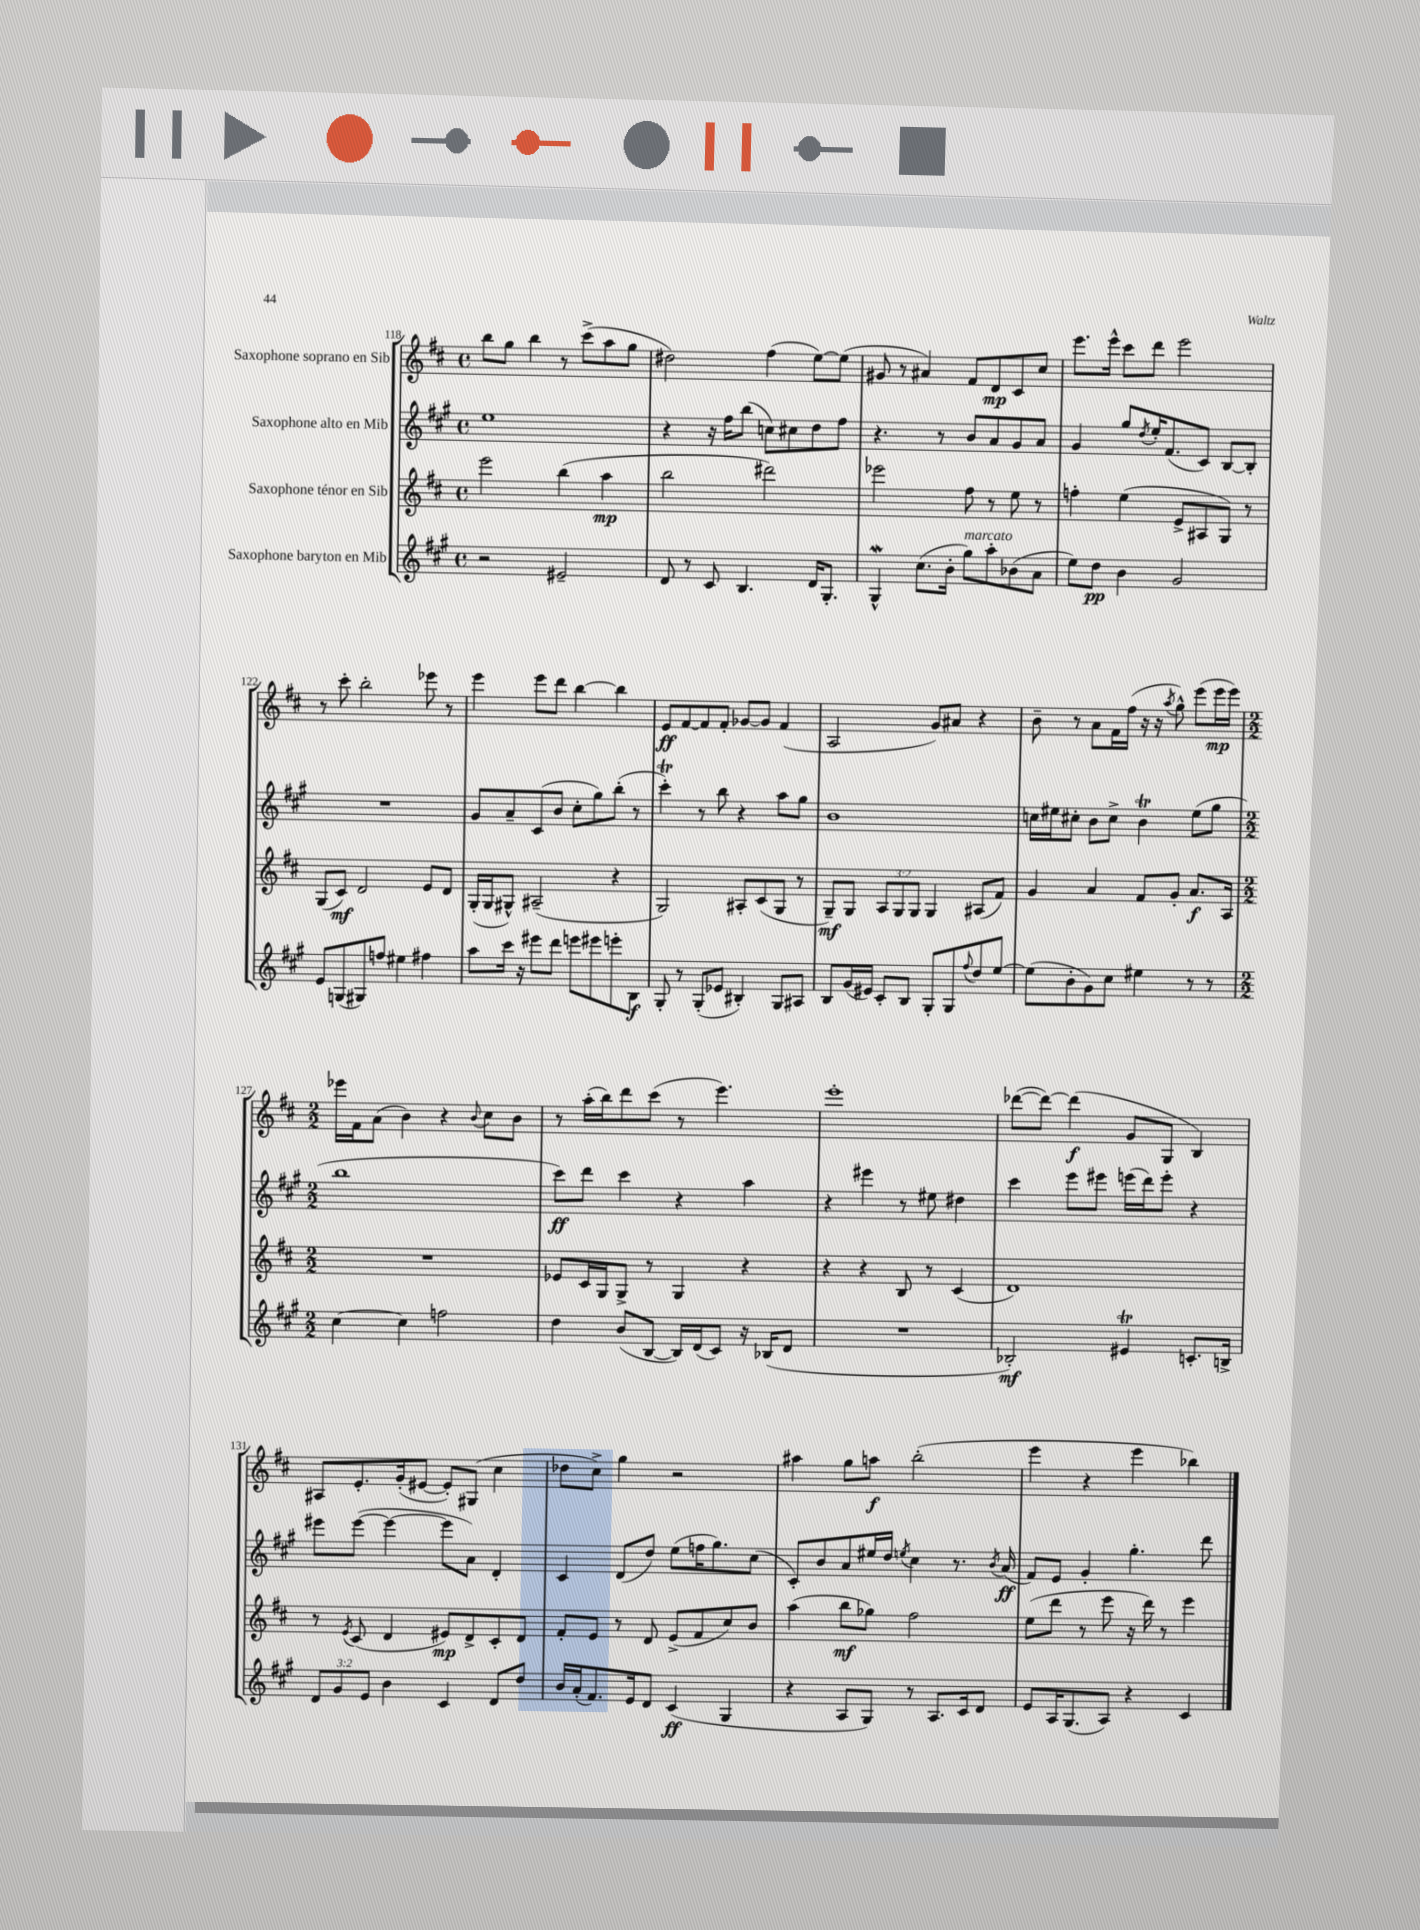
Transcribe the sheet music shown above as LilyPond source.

<<
\new StaffGroup <<
\new Staff = "s0" \with { instrumentName = "Saxophone soprano en Sib" } {
    \clef treble \key d \major \defaultTimeSignature \time 4/4
    b''8 g''8 b''4 r8 cis'''8->( a''8 g''8 |
    dis''2) fis''4( e''8~) e''8( |
    gis'8 r8 ais'4) fis'8 d'8\mp cis'8 cis''8 |
    e'''8. e'''16-^ cis'''8 d'''8 e'''2 |
    r8 cis'''8-. b''2-. ees'''8 r8 |
    e'''4 e'''8 d'''8 b''4~ b''4 |
    e'8\ff fis'8~ fis'8 fis'8-. ges'8~ ges'8 fis'4( |
    a2 g'8) ais'8 r4 |
    b'8-- r8 a'8 fis'16 fis''16( r16 r16 \acciaccatura { a''8 } g''8-^) e'''8( e'''16\mp e'''16) |
    \numericTimeSignature \time 2/2 ees'''16 fis'16 a'8( b'4) r4 \appoggiatura { b'8 } cis''8 b'8 |
    r8 a''16-.( b''16) d'''8 cis'''8( r8 e'''4.) |
    e'''1-. |
    des'''8~( des'''8~) des'''4\f( g'8 g8 b4) |
    ais8 e'8.-. g'16-.( eis'8~ eis'8-.) gis8( cis''4 |
    des''8 cis''8->) g''4 r2 |
    ais''4 g''8 a''8\f b''2-.( |
    e'''4 r4 e'''4 bes''4) \bar "|." |
}
\new Staff = "s1" \with { instrumentName = "Saxophone alto en Mib" } {
    \clef treble \key a \major \defaultTimeSignature \time 4/4
    e''1 |
    r4 r16 fis''16 b''8( c''8) cis''8 d''8 fis''8 |
    r4. r8 b'8 a'8 gis'8 a'8 |
    gis'4 gis''8 \acciaccatura { d''8 } e''16-. fis'8.( cis'8) b8~ b8-. |
    R1 |
    gis'8 a'8-- cis'8( b'8 cis''8-. gis''8) b''8-.( r8 |
    cis'''4-.\trill) r8 b''8 r4 a''8 gis''8 |
    b'1 |
    c''16 eis''16 cis''8-. b'8 cis''8-> b'4\trill eis''8( gis''8 |
    \numericTimeSignature \time 2/2 b''1 |
    cis'''8\ff) d'''8 cis'''4 r4 a''4 |
    r4 eis'''4 r8 eis''8 dis''4 |
    cis'''4 e'''8 eis'''8 e'''16( d'''16) e'''8-. r4 |
    eis'''8 eis'''8~( eis'''4~ eis'''8 a'8) d'4-. |
    cis'4 d'8( d''8) e''8( f''16 gis''8.) cis''8( |
    cis'8-.) b'8 a'8 eis''16 d''16 \acciaccatura { e''8 } cis''4 r8. \acciaccatura { b'8 } a'16\ff( |
    fis'8) e'8 gis'4-. gis''4.-. d'''8 \bar "|." |
}
\new Staff = "s2" \with { instrumentName = "Saxophone ténor en Sib" } {
    \clef treble \key d \major \defaultTimeSignature \time 4/4 \override Staff.TupletNumber.text = #tuplet-number::calc-fraction-text
    e'''2 b''4( a''4\mp |
    b''2 dis'''2) |
    ees'''2 fis''8 r8 e''8 r8 |
    f''4-. e''4( e'8-> ais8 g8) r8 |
    g8( cis'8\mf) d'2 e'8 d'8 |
    g16-.( g16 gis8-^) ais2--( r4 |
    g2) ais8-. cis'8( g8 r8 |
    g8--\mf) g8 \tuplet 3/2 { a8 g8 g8 } g4 ais8( fis'8) |
    g'4 a'4 fis'8 g'8-. a'8.\f a16 |
    \numericTimeSignature \time 2/2 R1 |
    ees'8 cis'16 g16 g8-> r8 g4 r4 |
    r4 r4 b8 r8 cis'4( |
    d'1) |
    r8 \acciaccatura { e'8 } cis'8( d'4 eis'8\mp) d'8-> cis'8-. d'8 |
    fis'8-. e'8 r8 d'8 e'8->( fis'8 cis''8) b'8 |
    a''4( b''8\mf ges''8) fis''2 |
    e''8( d'''8 r8 e'''8 r16 d'''16) r8 e'''4 \bar "|." |
}
\new Staff = "s3" \with { instrumentName = "Saxophone baryton en Mib" } {
    \clef treble \key a \major \defaultTimeSignature \time 4/4 \override Staff.TupletNumber.text = #tuplet-number::calc-fraction-text
    r2 eis'2-- |
    d'8 r8 cis'8 b4. d'16 gis8.-. |
    gis4-^\mordent cis''8.( b'16-. gis''8^\markup { \italic "marcato" }) a''8-. bes'8( a'8 |
    e''8) d''8\pp b'4 gis'2 |
    e'8 g8( gis8) f''8 eis''4 fis''4 |
    a''8 cis'''16 r16 eis'''8 d'''8 e'''8 eis'''8 e'''8-. b8\f |
    gis8-. r8 gis8-.( ees'8 bis4-.) gis8 ais8 |
    b8 gis'16( eis'16) cis'8-. b8 gis8-. gis8 \appoggiatura { fis''8 } d''8 e''8~ |
    e''8( b'8-. gis'8) cis''8 eis''4 r8 r8 |
    \numericTimeSignature \time 2/2 cis''4~ cis''4 f''2 |
    d''4 b'8( b8~ b16) d'16( cis'8) r16 bes16( d'8 |
    R1 |
    bes2-.\mf) eis'4\trill c'8.-. b16-> |
    \tuplet 3/2 { d'8 gis'8 e'8 } b'4 cis'4 d'8 d''8 |
    b'16 a'16-.( fis'8.) e'16 d'8 cis'4\ff( gis4 |
    r4 a8 gis8) r8 a8. cis'16 d'8 |
    e'8 a16 gis8.( a8) r4 cis'4 \bar "|." |
}
>>
>>
\layout { \context { \Score currentBarNumber = #118 } }
